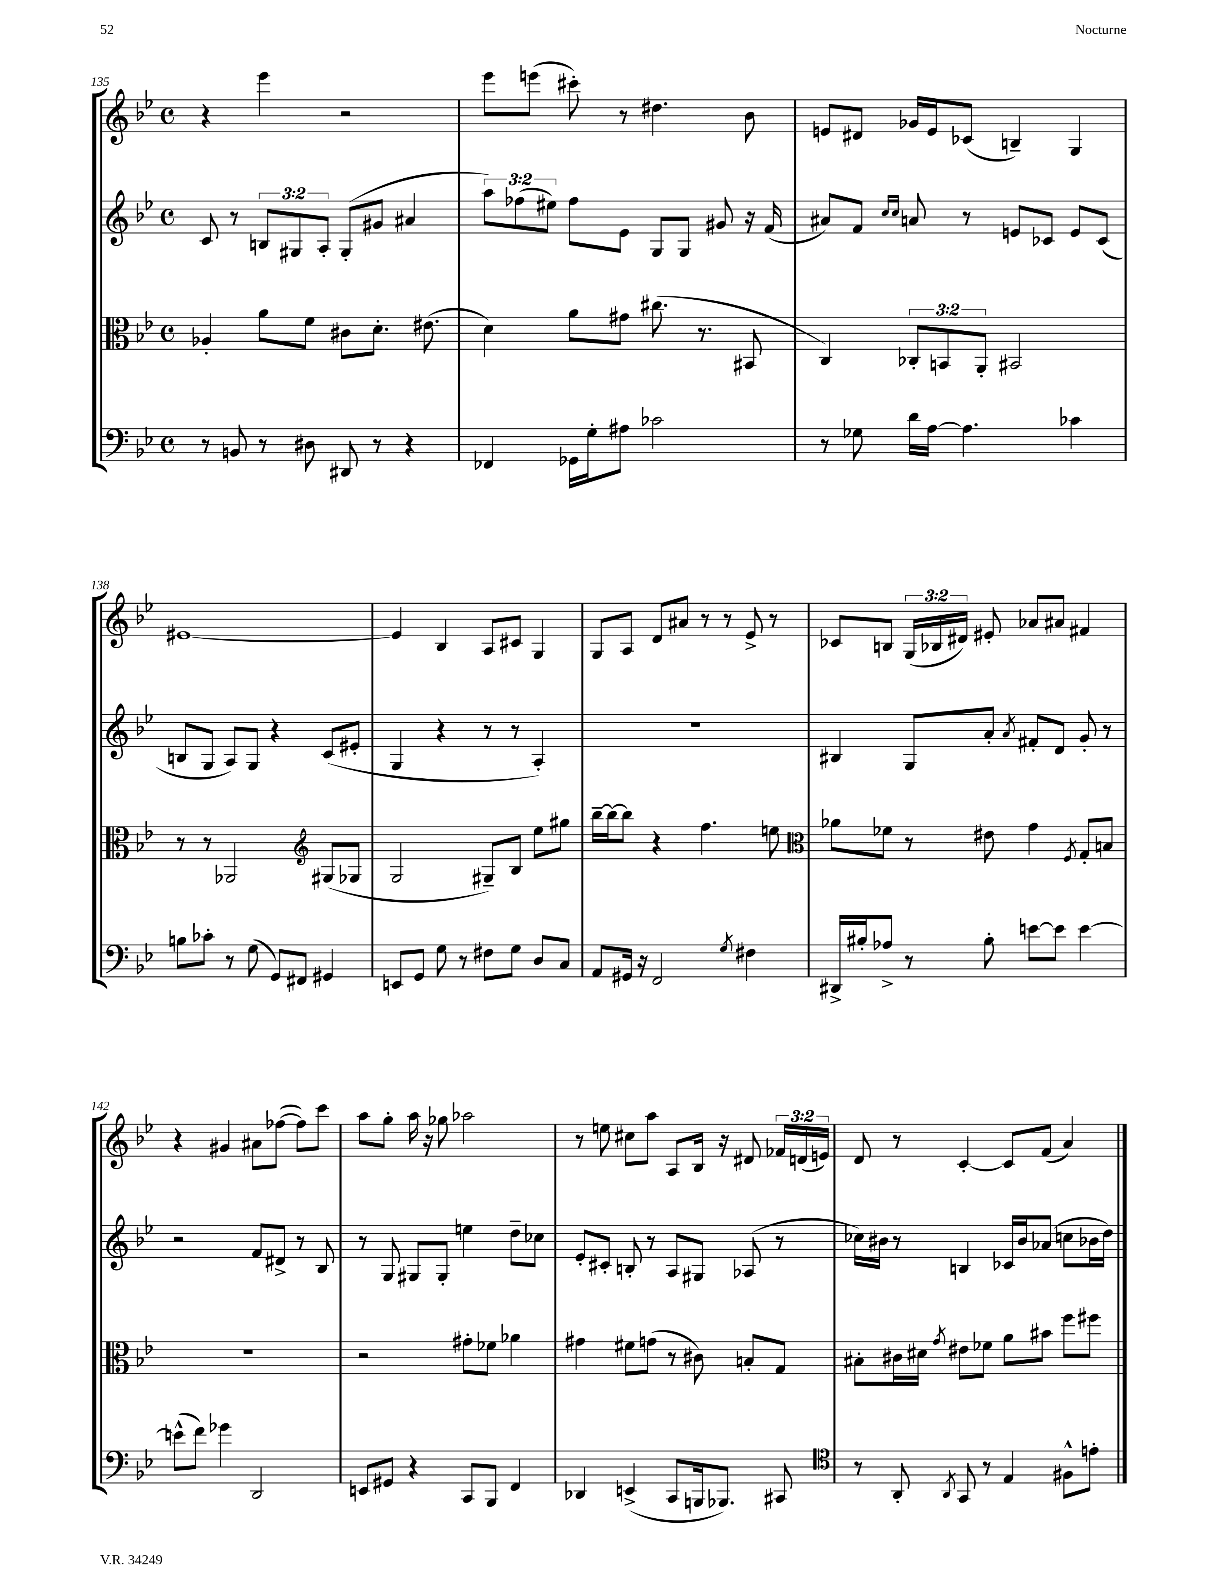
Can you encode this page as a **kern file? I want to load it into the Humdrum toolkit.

**kern	**kern	**kern	**kern
*part4	*part3	*part2	*part1
*staff4	*staff3	*staff2	*staff1
*clefF4	*clefC3	*clefG2	*clefG2
*k[b-e-]	*k[b-e-]	*k[b-e-]	*k[b-e-]
*M4/4	*M4/4	*M4/4	*M4/4
*met(c)	*met(c)	*met(c)	*met(c)
=135	=135	=135	=135
8r	4A-X'/	8c/	4r
8BBn/	.	8r	.
8r	8a\L	12Bn/L	4eee-\
.	.	12G#X/	.
8D#X\	8f\J	.	.
.	.	12A'/J	.
8DD#X/	8c#X\L	(8G#'/L	2r
8r	8.d'\J	8g#X/J	.
4r	.	4a#X/	.
.	(8.e#X\	.	.
=136	=136	=136	=136
4FF-X/	4d\)	12aa\L)	8eee-\L
.	.	(12ff-X\	.
.	.	.	(8eeen\J
.	.	12ee#X\J)	.
16GG-X\LL	8a\L	8ff-\L	8ccc#X'\)
16G'\J	.	.	.
8A#X\J	8g#X\J	8e-\J	8r
2c-X\	(8.cc#X\	8G/L	4.dd#X\
.	.	8G/J	.
.	8.r	.	.
.	.	8g#X/	.
.	8BB#X/	16r	8b-\
.	.	(16f/	.
=137	=137	=137	=137
8r	4C/)	8a#X/L)	8en/L
8G-X\	.	8f/J	8d#X/J
.	.	16qqcc/LL	.
.	.	16qqcc/JJ	.
16d\LL	12C-X'/L	8an/	16g-X/LL
[16A\JJ	.	.	16e/J
.	12BBn/	.	.
4.A\]	.	8r	(8c-X/J
.	12AA'/J	.	.
.	2BB#X/	8en/L	4Bn~/)
.	.	8c-X/J	.
4c-X\	.	8e/L	4G/
.	.	(8c-/J	.
!!LO:LB:g=z
=138	=138	=138	=138
8Bn\L	8r	8Bn/L	[1e#X
8c-X'\J	8r	8G/J	.
8r	2AA-X/	8A/L)	.
(8G\	.	8G/J	.
8GG/L)	.	4r	.
8FF#X/J	.	.	.
*	*clefG2	*	*
4GG#X/	(8G#X/L	(8c/L	.
.	8G-X/J	8e#X'/J	.
=139	=139	=139	=139
8EEn/L	2G/	4G/	4e#/]
8GG/J	.	.	.
8G\	.	4r	4B-/
8r	.	.	.
8F#X\L	8G#X~/L)	8r	8A/L
8G\J	8B-/J	8r	8c#X/J
8D/L	8ee-\L	4A'/)	4G/
8C/J	8gg#X\J	.	.
=140	=140	=140	=140
8AA/L	[16bb-~\LL	1r	8G/L
.	16bb-\J_	.	.
16GG#X/Jk	8bb-\J]	.	8A/J
16r	.	.	.
2FF/	4r	.	8d/L
.	.	.	8a#X/J
.	4.ff\	.	8r
.	.	.	8r
8qG/	.	.	.
4F#X\	.	.	8e-^/
.	8een\	.	8r
=141	=141	=141	=141
*	*clefC3	*	*
16DD#X^/LL	8a-X\L	4B#X/	8c-X/L
16B#X'/J	.	.	.
8A-X^/J	8f-X\J	.	8Bn/J
8r	8r	8G/L	(24G/LL
.	.	.	24B-X/
.	.	.	24d#X/JJ)
8B#'\	8e#X\	8a'/J	8e#X'/
.	.	8qa/	.
[8en\L	4g\	8f#X'/L	8a-X/L
8e\J]	.	8d/J	8a#X/J
.	8qF/	.	.
[4e\	8G'/L	8g'/	4f#X/
.	8Bn/J	8r	.
!!LO:LB:g=z
=142	=142	=142	=142
(8en^^\L]	1r	2r	4r
8f\J)	.	.	.
4g-X\	.	.	4g#X/
2DD/	.	8f/L	8a#X\L
.	.	8d#X^/J	([8ff-X\J
.	.	8r	8ff-\L])
.	.	8B-/	8ccc\J
=143	=143	=143	=143
8EEn/L	2r	8r	8aa\L
8GG#X/J	.	8G/	8gg'\J
4r	.	8G#X/L	16aa\
.	.	.	16r
.	.	8G#'/J	8gg-X\
8CC/L	8g#X'\L	4een\	2aa-X\
8BBB-/J	8f-X\J	.	.
4FF/	4a-X\	8dd~\L	.
.	.	8cc-X\J	.
=144	=144	=144	=144
4DD-X/	4g#X\	8e-'/L	8r
.	.	8c#X'/J	8een\
(4EEn^/	8f#X\L	8Bn'/	8cc#X\L
.	(8gn\J	8r	8aa\J
8CC/L	8r	8A/L	8A/L
16BBBn/k	8c#X\)	8G#X/J	16B-/Jk
8.BBB-X/J)	.	.	16r
.	8Bn'/L	(8A-X/	8d#X/
8CC#X/	8G/J	8r	24f-X/LL
.	.	.	(24dn/
.	.	.	24en/JJ)
=145	=145	=145	=145
*clefC4	*	*	*
8r	8B#X'\L	16cc-X\LL)	8d/
.	.	16b#X\JJ	.
8AA'/	16c#X\L	8r	8r
.	16d#X\JJ	.	.
8qAA/	8qg/	.	.
8GG/	8e#X\L	4Bn/	[4c'/
8r	8f-X\J	.	.
4E-/	8a\L	16c-X/LL	8c/L]
.	.	16b#/J	.
.	8b#X\J	(8a-X/J	(8f/J
8F#X^^\L	8ff\L	8ccn\L	4a/)
8en'\J	8ff#X\J	16b-X\L	.
.	.	16dd\JJ)	.
==	==	==	==
*-	*-	*-	*-
